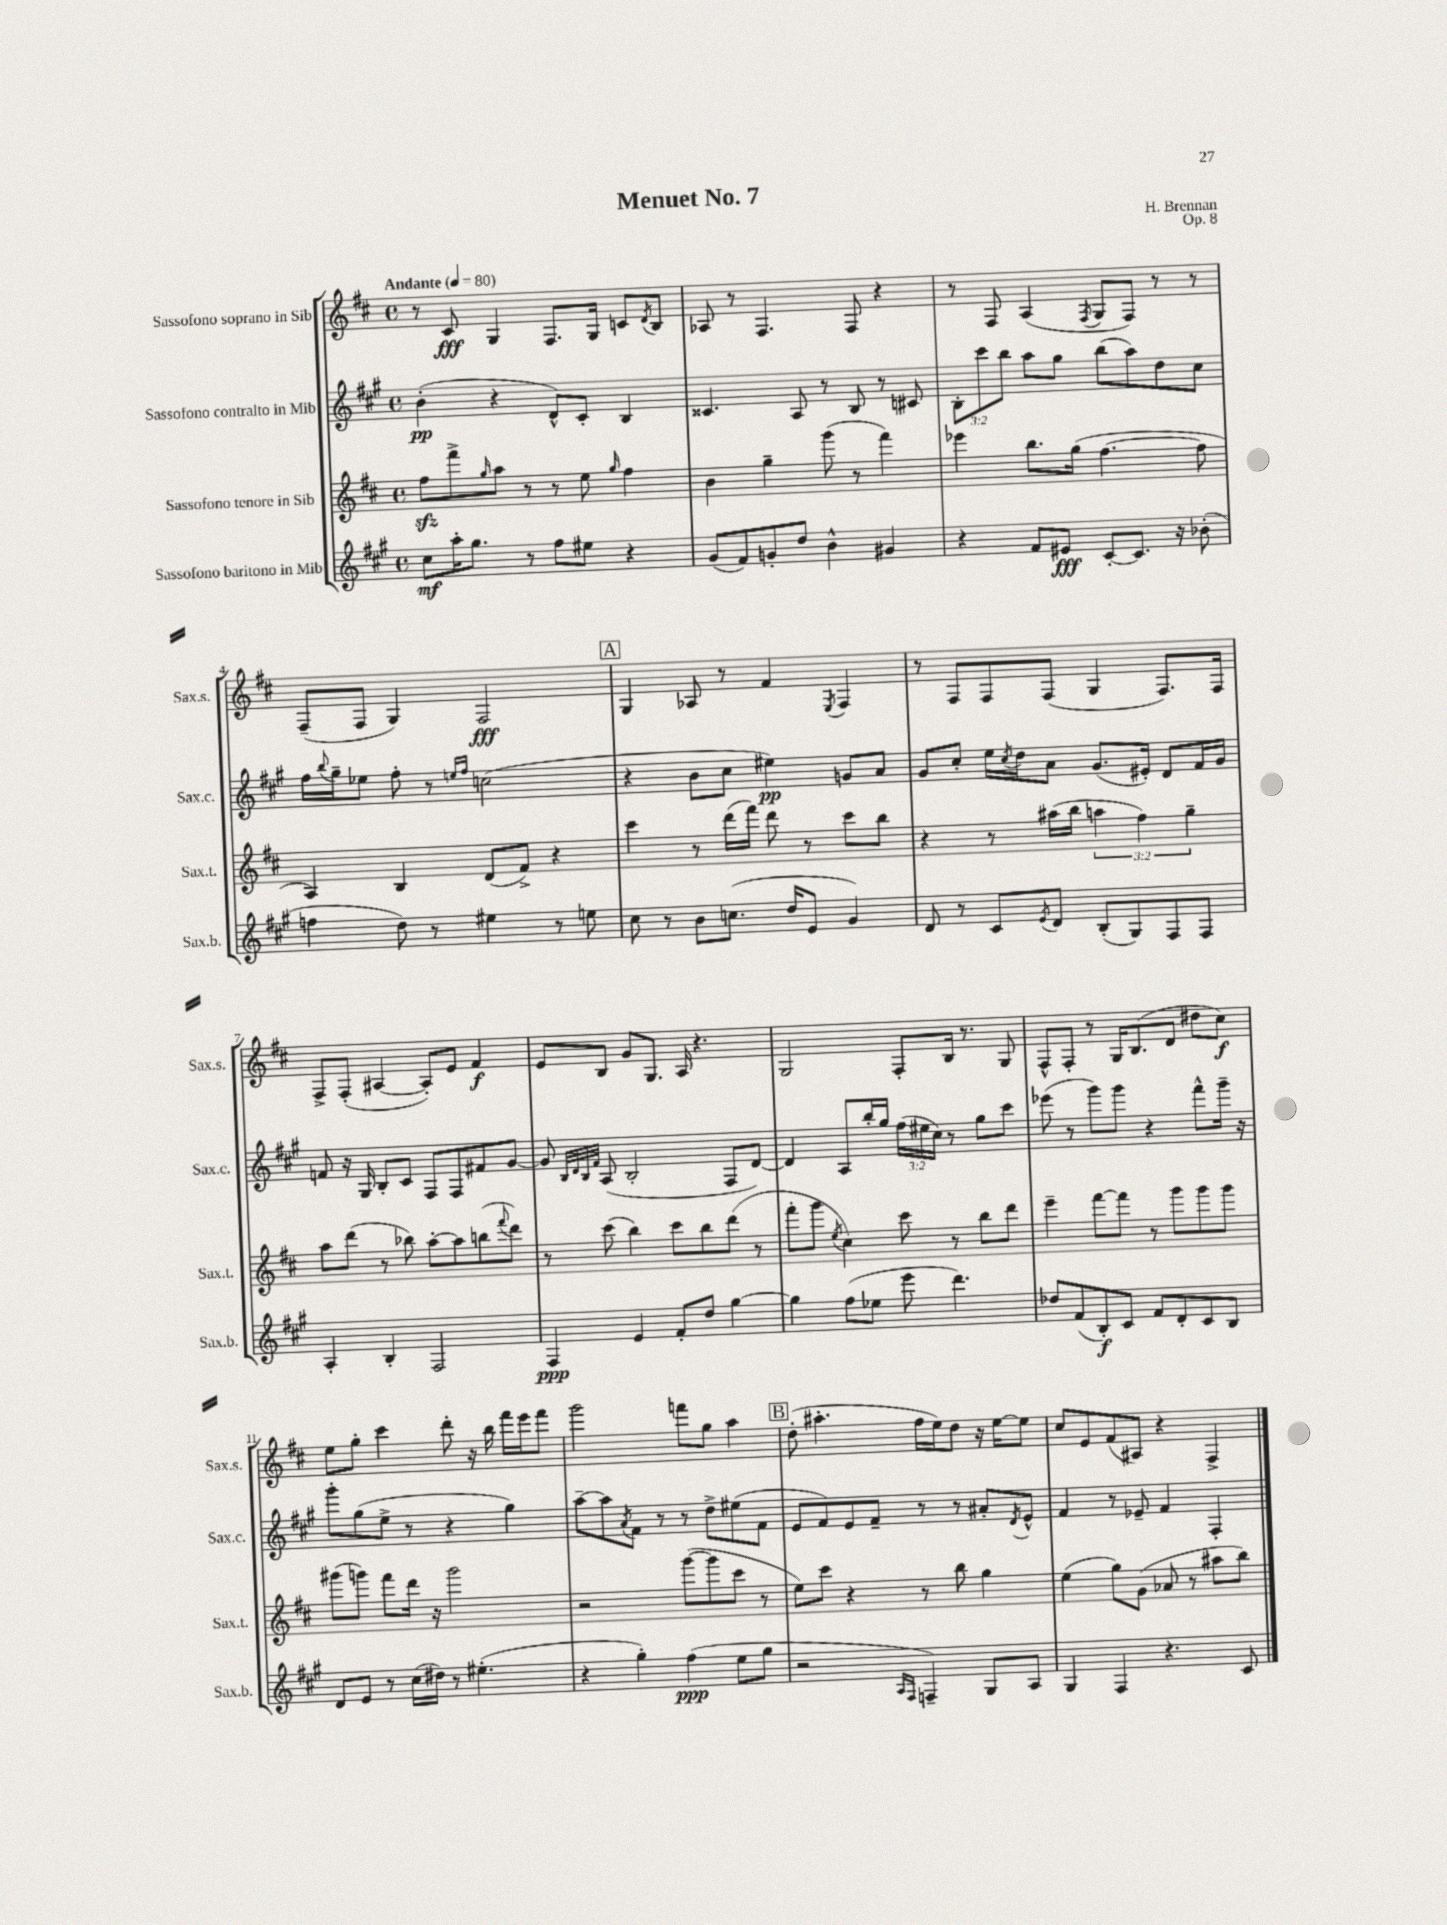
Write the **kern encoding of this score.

**kern	**kern	**kern	**kern
*staff4	*staff3	*staff2	*staff1
*clefG2	*clefG2	*clefG2	*clefG2
*k[f#c#g#]	*k[f#c#]	*k[f#c#g#]	*k[f#c#]
*M4/4	*M4/4	*M4/4	*M4/4
*met(c)	*met(c)	*met(c)	*met(c)
*MM80	*MM80	*MM80	*MM80
8cc#	8ff#	(4b'	8r
16aa'	8fff#^	.	8c#
8.gg#	.	.	.
.	16qqgg	.	.
.	8aa	4r	4G
8r	8r	.	.
8ff#	8r	8d^^)	8.F#
8ee#	8ee	8c#'	.
.	.	.	16G
.	16qqgg	.	.
4r	4ff#	4B	8c
.	.	.	8qd
.	.	.	8B
=	=	=	=
(8g#	4b	4.c##	8A-
8f#)	.	.	8r
8g'	4gg~	.	4.F#
8dd	.	8A	.
4b^^	(8ggg	8r	.
.	8r	8B	8F#
4g#	4fff#)	8r	4r
.	.	8c#	.
=	=	=	=
4r	4eee-	12B'	8r
.	.	12ccc#	.
.	.	.	8F#
.	.	12bb	.
8f#	8.bb	8aa	(4A
8e#	.	8gg#	.
.	(16gg	.	.
.	.	.	8qF#
[8c#'	[4.ff#	(8bb	8G
8.c#]	.	8aa)	8F#)
.	.	8dd	8r
16r	.	.	.
(8b-'	8ff#]	8cc#	8r
=	=	=	=
4ff	4A)	16ff#	(8F#~
.	.	8qqbb	.
.	.	16gg#~	.
.	.	8ee-	8F#
8dd)	4B	8ff#'	4G)
8r	.	8r	.
.	.	16qqee	.
.	.	16qqff#	.
4ee#	(8d	(2cc	2F#
.	8f#^)	.	.
8r	4r	.	.
8ee	.	.	.
=	=	=	=
8cc#	4ccc#	4r	4G
8r	.	.	.
8b	8r	8b	8A-
(8.cc	(16ddd	8cc#	8r
.	16fff#)	.	.
.	8ddd	4ee#)	4f#
16dd	.	.	.
8e	8r	.	.
.	.	.	8qE
4g#)	8ccc#	8g	4F#
.	8bb	8a	.
=	=	=	=
8d	4r	8g#	8r
8r	.	8cc#'	8F#
8c#	8r	16ee	8F#
.	.	8qcc#	.
.	.	16dd	.
8qe	.	.	.
8d	(16aa#	8a	(8F#
.	16bb	.	.
(8B'	6aa	(8.g#	4G
8G#)	.	.	.
.	6ff#)	.	.
.	.	16e#')	.
8F#	.	8d	8.F#)
.	6gg~	.	.
8F#	.	16f#	.
.	.	16g#	16F#
=	=	=	=
4A'	8aa	8f	8F#^
.	(8ddd	16r	(8F#'
.	.	16G#	.
4B'	8r	8B'	[4A#
.	8bb-)	8c#	.
2F#	[8aa'	8F#	8A#'])
.	8aa]	8F#	8e
.	(8bb	8f#	4f#
.	8qqfff#	.	.
.	8ddd)	[8g#	.
=	=	=	=
4F#	8r	8g#]	8e
.	.	32qqB	.
.	.	32qqd	.
.	.	32qqB	.
.	.	32qqf#	.
.	(8ccc#	(8A	8B
4e	4bb)	2B'	8g
.	.	.	8.G
8f#'	8ccc#	.	.
.	.	.	16A
8dd	8bb	.	4.r
[4gg#	(8ddd	8F#	.
.	8r	[8d)	.
=	=	=	=
4gg#]	8fff#'	4d]	2G
.	8ggg	.	.
.	8qee	.	.
(8ff#	4cc#)	8A	.
8ee-	.	16bb'	.
.	.	16gg#	.
8eee	8ccc#	(24ff#	8F#'
.	.	24ee#	.
.	.	24cc#)	.
4.ddd)	8r	8r	16B
.	.	.	8.r
.	8bb	8gg#	.
.	8ddd	8ccc#	8G
=	=	=	=
8dd-	4eee~	(8eee-	8F#^^
(8f#	.	8r	8F#'
8B')	[8fff#	8ggg#)	8r
8c#	8fff#]	8ggg#	16G
.	.	.	(8.B
8f#	8r	4r	.
8d'	8ggg	.	8d
8c#	8ggg	8fff#^^	8dd#
8B	8ggg	16ggg#~	8cc#)
.	.	16r	.
=	=	=	=
8d	(8ggg#	8ggg#'	8ee
8e	8ggg)	(8gg#	8gg'
8r	8fff#	8ee^	4ccc#
(16cc#	16ddd	8r	.
16dd#)	16r	.	.
8r	2ggg	4r	8ddd'
(4.ee#'	.	.	16r
.	.	.	16bb
.	.	4gg#)	16fff#
.	.	.	16eee
.	.	.	8fff#
=	=	=	=
4r	2r	[8aa~	2ggg
.	.	8aa]	.
.	.	8qa	.
4gg#')	.	8f#	.
.	.	8r	.
(4ff#	([8ggg	8r	8fff
.	8ggg]	8dd^	8gg
8ee	8ccc#	(8ee#	4aa
8gg#	8r	8f#	.
=	=	=	=
2r	8ee)	8e	(8dd'
.	8ccc#	8f#)	4.aa#'
.	4r	8e	.
.	.	8f#~	.
16qqA	.	.	.
16qqF#	.	.	.
4F~)	8r	8r	16ff#
.	.	.	16ee)
.	8bb	8r	8dd
8G#	4gg	8a#'	16r
.	.	.	[16ee
.	.	8qd	.
8A	.	8e^^	8ee]
=	=	=	=
4G#	(4ee	4f#	8cc#
.	.	.	8e
4F#	8gg)	8r	(8f#
.	(8g	8e-~	8A#)
4.r	8a-	4f#	4r
.	8r	.	.
.	8aa#	4F#'	4F#^
8c#	8bb)	.	.
==	==	==	==
*-	*-	*-	*-
